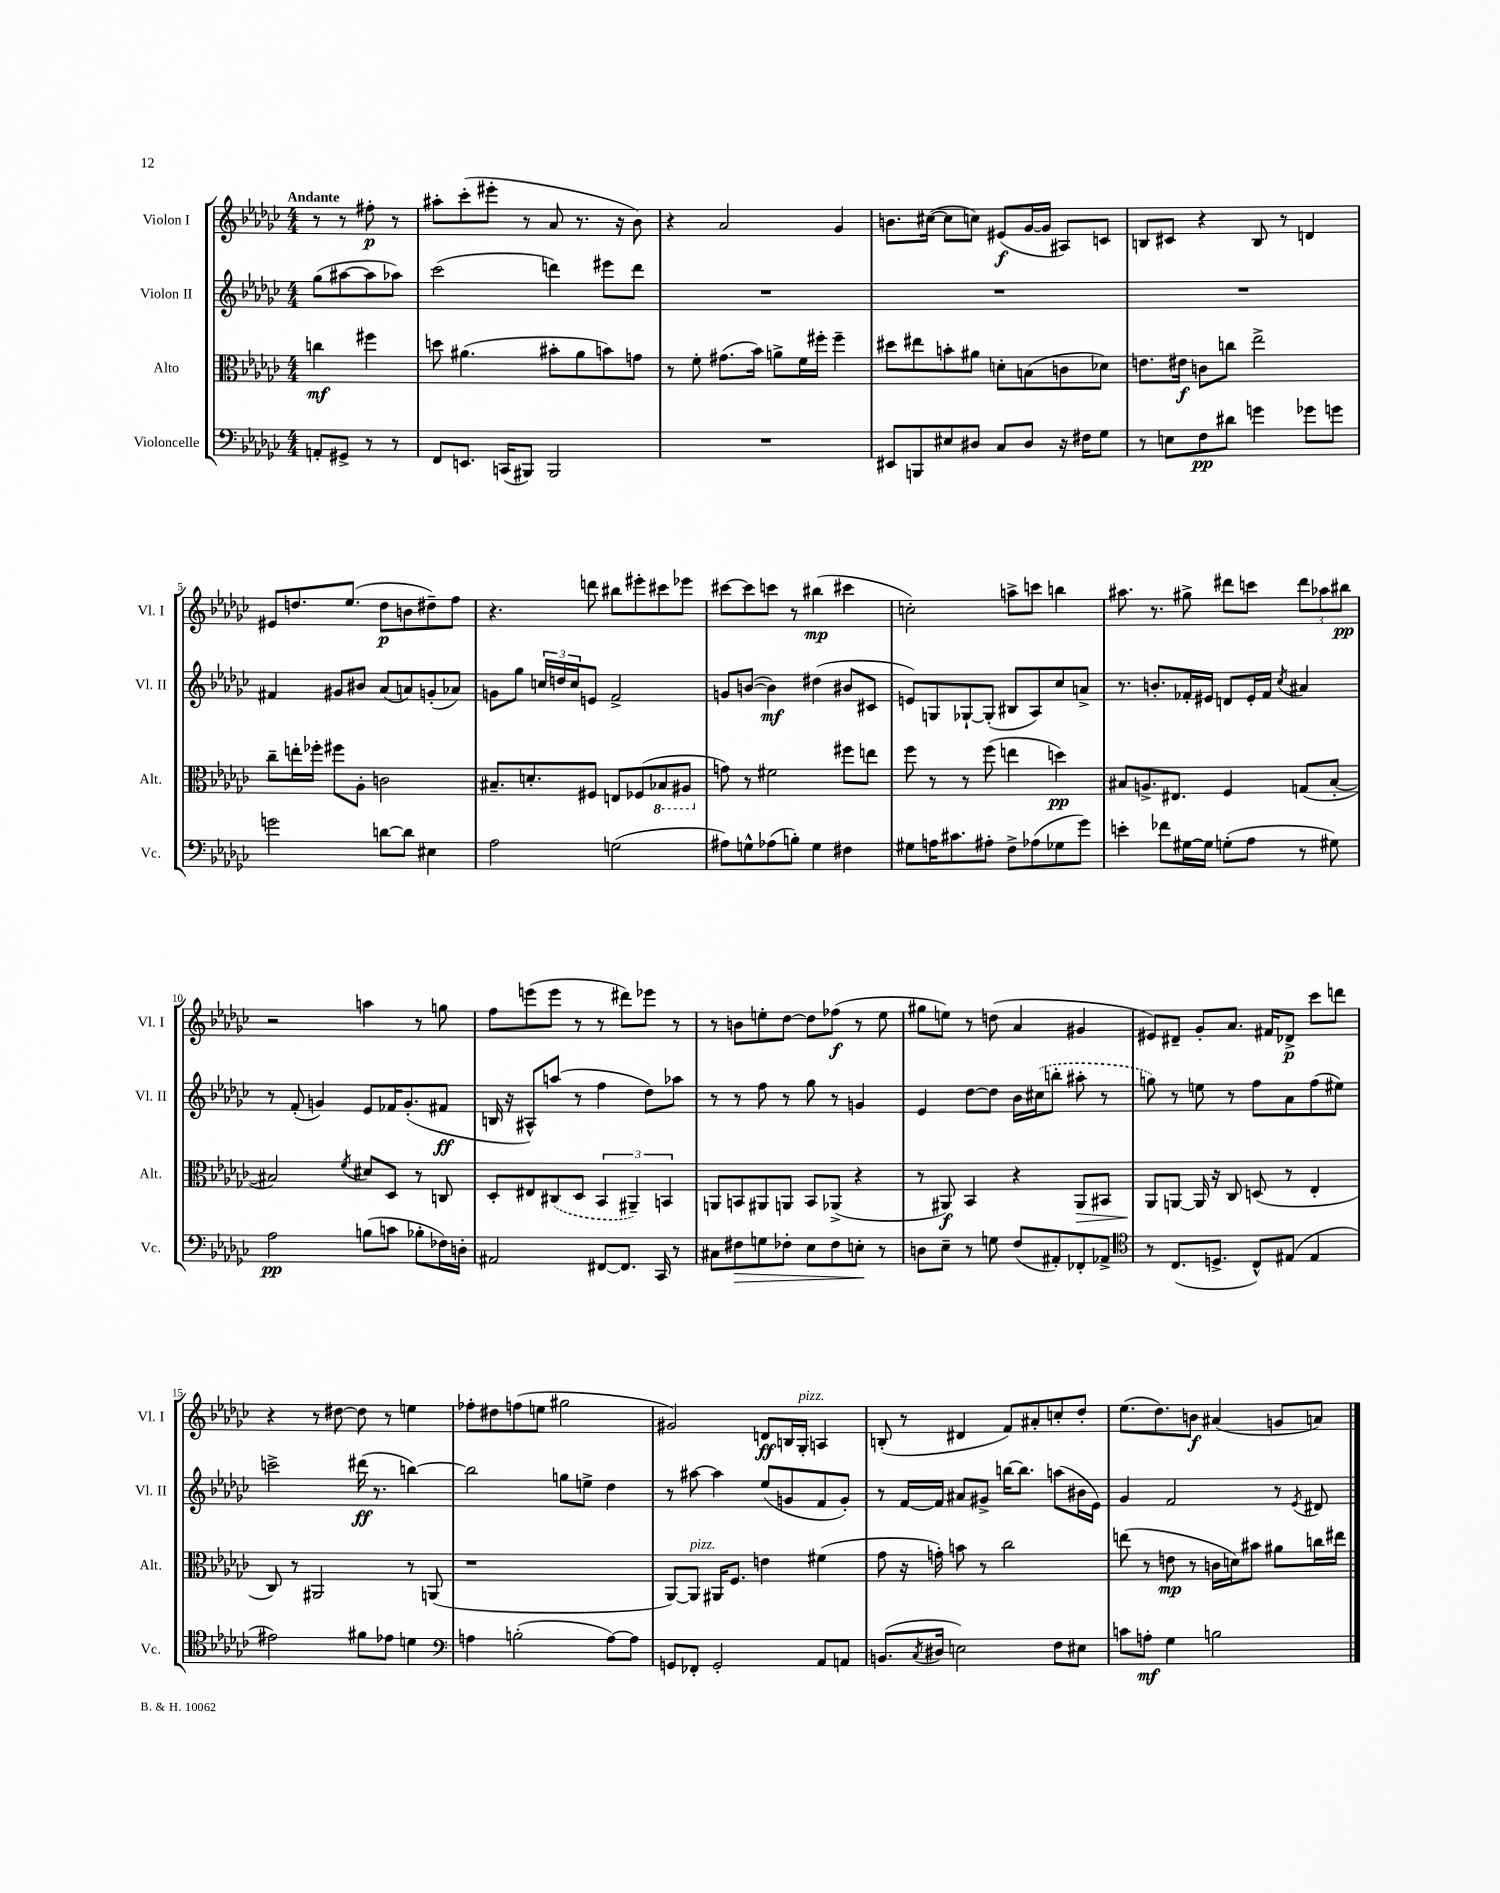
<<
\new StaffGroup <<
\new Staff = "s0" \with { instrumentName = "Violon I" shortInstrumentName = "Vl. I" } {
    \clef treble \key ges \major \numericTimeSignature \time 4/4 \partial 2 \tempo "Andante"
    r8 r8 fis''8-.\p r8 |
    ais''8-. ces'''8-.( eis'''8-. r8 aes'8 r8. r16 bes'8) |
    r4 aes'2 ges'4 |
    b'8. cis''16~( cis''8 c''8) eis'8\f( ges'16~ ges'16 ais8) c'8 |
    b8 cis'8 r4 b8 r8 d'4 |
    eis'8 d''8. ees''8.( d''8\p b'8 dis''8--) f''8 |
    r4. d'''8 bis''8 eis'''8-. cis'''8 ees'''8 |
    cis'''8~ cis'''8 c'''8 r8 bis''4\mp( cis'''4 |
    c''2-.) a''8-> c'''8 b''4 |
    ais''8. r8. gis''8-> dis'''8 c'''8 \tuplet 3/2 { dis'''8 aes''8 bis''8\pp } |
    r2 a''4 r8 g''8 |
    f''8 e'''8( e'''8 r8 r8 dis'''8) ees'''8 r8 |
    r8 b'8 e''8-. des''8~ des''8 fes''8\f( r8 e''8 |
    gis''8 e''8) r8 d''8( aes'4 gis'4 |
    eis'8) dis'8-- ges'8-. aes'8. fis'16 des'8->\p ces'''8 d'''8 |
    r4 r8 dis''8~ dis''8 r8 e''4 |
    fes''8-. dis''8 f''8( e''8 gis''2 |
    gis'2) d'8\ff b16 ges16-.^\markup { \italic "pizz." } a4 |
    b8-.( r8 dis'4 f'8) ais'8-. c''8-. des''8-. |
    ees''8.( des''8.) b'8\f ais'4( g'8 a'8) \bar "|." |
}
\new Staff = "s1" \with { instrumentName = "Violon II" shortInstrumentName = "Vl. II" } {
    \clef treble \key ges \major \numericTimeSignature \time 4/4 \partial 2
    ges''8( ais''8~ ais''8 aes''8) |
    ces'''2( d'''4) eis'''8 d'''8 |
    R1 |
    R1 |
    R1 |
    fis'4 gis'8 bis'8 aes'8( a'8) g'8-.( aes'8) |
    g'8 ges''8 \tuplet 3/2 { c''16 d''16 c''16 } e'8 f'2-> |
    g'8 b'8~( b'4\mf) dis''4( bis'8 cis'8 |
    e'8) g8 ges8~-! ges8-.( bis8 aes8) ces''8 a'8-> |
    r8. b'8.-. fes'16-. eis'16 d'8 eis'16-. fes'16 \acciaccatura { ces''8 } ais'4 |
    r8 f'8-.( g'4) ees'8 fes'16 g'8.-.( fis'8\ff |
    b16 r16 ais8-^) a''8( r8 f''4 des''8) aes''8 |
    r8 r8 f''8 r8 ges''8 r8 g'4 |
    ees'4 des''8~ des''8 bes'16 \once \slurDashed cis''16( b''8-. ais''8-. r8 |
    g''8) r8 e''8 r8 f''8 aes'8 f''8( eis''8) |
    c'''2-> dis'''16\ff( r8. b''4~) |
    b''2 g''8 e''8-> des''4 |
    r8 ais''8~ ais''4 ees''8( g'8 f'8 g'8-.) |
    r8 f'16~ f'16 ais'8 gis'8-> b''16~ b''8. a''8( bis'16 ees'16) |
    ges'4 f'2 r8 \acciaccatura { ees'8 } dis'8 \bar "|." |
}
\new Staff = "s2" \with { instrumentName = "Alto" shortInstrumentName = "Alt." } {
    \clef alto \key ges \major \numericTimeSignature \time 4/4 \partial 2
    c''4\mf fis''4 |
    d''8 ais'4.( bis'8-. ais'8 b'8) g'8 |
    r8 f'8-. gis'8.( bes'16) a'8-> f'16 fis''16-. fis''4-- |
    dis''8 eis''8 b'8-. ais'8 d'8-. b8( c'8 des'8) |
    e'8. eis'16\f c'8 c''8 ees''2-> |
    ces''8-- e''16-. fes''16-. fis''8 aes8-. c'2 |
    bis8.-- d'8.-. fis8 e8 fes8( \ottava #-1 bes,!8 ais,8 \ottava #0 |
    g'8) r8 fis'2 fis''8 e''8 |
    f''8 r8 r8 f''8( e''4 d''4\pp) |
    bis8 a8.-> eis8. f4 g8( bis8~-. |
    bis2) \acciaccatura { f'8 } dis'8 des8 r8 c8 |
    des8-. eis8 \once \slurDashed cis8( des8 \tuplet 3/2 { bes,4 ais,4--) b,4 } |
    a,8 b,8 ais,8 a,8 b,8 aes,8->( r4 |
    r8 ais,8\f) bes,4 r4 ais,8\> bis,8 |
    aes,8\! a,8~ a,16 r16 ces8 d8( r8 ees4-. |
    ces8) r8 ais,2 r8 a,8( |
    r1 |
    aes,8~) aes,8^\markup { \italic "pizz." } ais,16 f8. e'4 fis'4( |
    ges'8 r16 g'16-.) b'8 r8 ces''2 |
    e''8( r8 e'8\mp r8 c'16 d'16) bis'8 ais'8 c''16 eis''16 \bar "|." |
}
\new Staff = "s3" \with { instrumentName = "Violoncelle" shortInstrumentName = "Vc." } {
    \clef bass \key ges \major \numericTimeSignature \time 4/4 \partial 2
    a,8-. gis,8-> r8 r8 |
    f,8 e,8. c,16( bis,,8) bis,,2 |
    R1 |
    eis,8 b,,8 eis8 dis8 ces8 dis8 r16 fis16 ges8 |
    r8 e8 f8\pp dis'8 g'4 ges'8 g'8 |
    g'2 d'8~ d'8 eis4 |
    aes2 g2( |
    ais8) g8-^ aes8( b8-.) g4 fis4 |
    gis8 a16 cis'8. ais8-. f8-> aes8( ges8 ges'8) |
    e'4-. fes'8 gis16~ gis16 g8-.( aes8 r8 gis8) |
    aes2\pp b8( c'8 bes8-. fes16) d16-. |
    ais,2 fis,8~ fis,8. ces,16 r8 |
    cis8 fis8\> g8 fes8-. ees8 fes8 e8-.\! r8 |
    d8 ees8-- r8 g8 f8( ais,8-.) fes,8-. aes,8-> |
    \clef tenor r8 ces8.( d8.-> ces8-^) eis8( eis4 |
    eis'2) fis'8 ees'8 d'4 |
    \clef bass a4 b2-.( a8~) a8 |
    g,8 fes,8-. g,2-. aes,8 a,8 |
    b,8.( \acciaccatura { ces8 } dis16 e2) f8 eis8 |
    c'8 a8-.\mf ges4 b2 \bar "|." |
}
>>
>>
